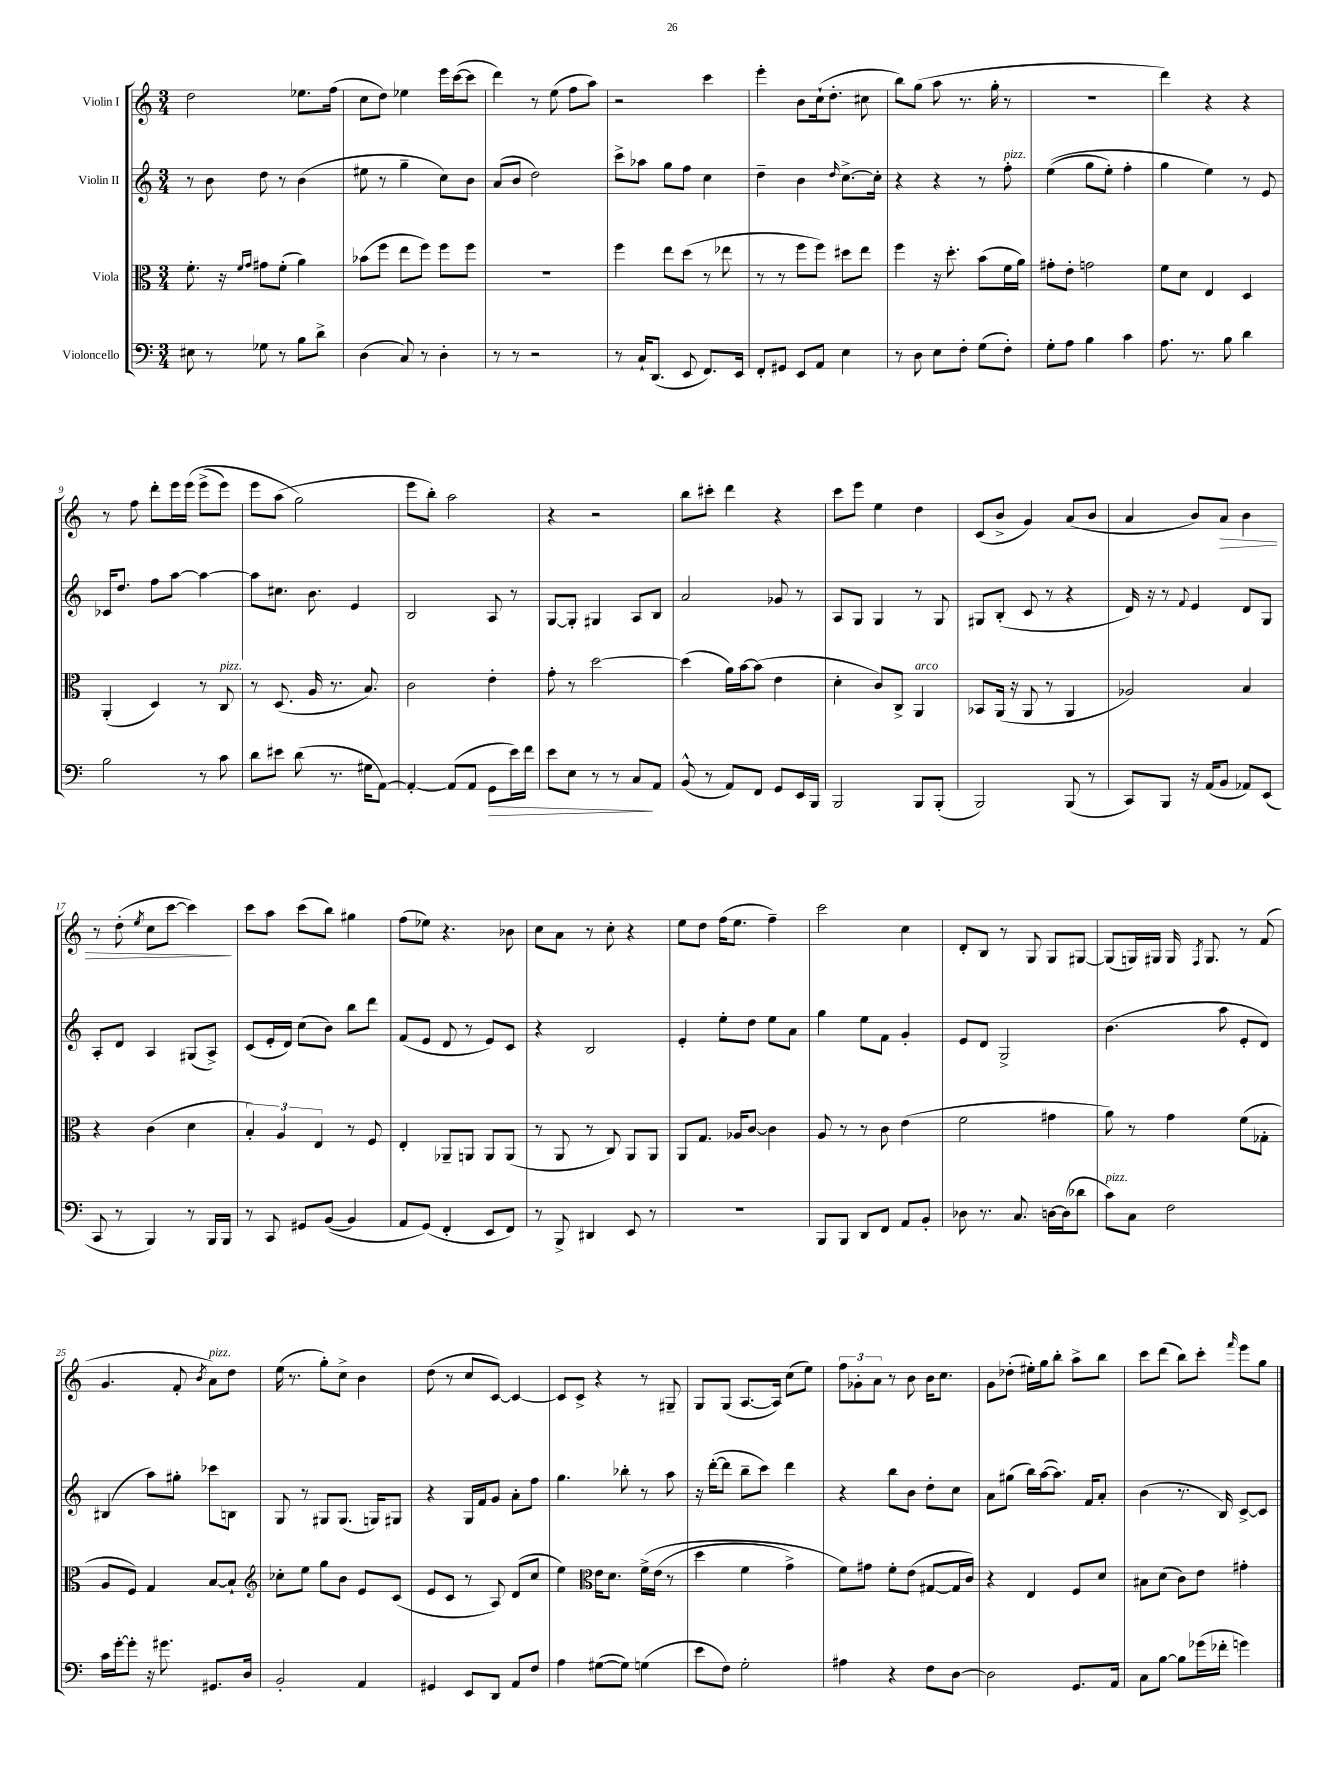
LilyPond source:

<<
\new StaffGroup <<
\new Staff = "s0" \with { instrumentName = "Violin I" } {
    \clef treble \key c \major \numericTimeSignature \time 3/4
    \autoBeamOff d''2 ees''8.[ f''16]( |
    c''8[ d''8]) ees''4 e'''16[ c'''16~( c'''8] |
    d'''4) r8 e''8( f''8[ a''8]) |
    r2 c'''4 |
    e'''4-. b'8[ c''16-!( d''8.]-. cis''8 |
    b''8[) g''8]( a''8 r8. g''16-. r8 |
    R2. |
    d'''4) r4 r4 |
    r8 f''8 d'''8[-. e'''16 e'''16]\( e'''8[->( e'''8]) |
    e'''8[ a''8]( g''2\) |
    e'''8[ b''8]-.) a''2 |
    r4 r2 |
    b''8[ cis'''8]-. d'''4 r4 |
    c'''8[ e'''8] e''4 d''4 |
    c'8[( b'8]-> g'4) a'8[( b'8] |
    a'4 b'8[) a'8]\> b'4 |
    r8 d''8-.( \acciaccatura { e''8 } c''8[ c'''8]~ c'''4\!) |
    c'''8[ a''8] c'''8[( b''8]) gis''4 |
    f''8[( ees''8]) r4. bes'8 |
    c''8[ a'8] r8 c''8-. r4 |
    e''8[ d''8] f''16[( e''8.] f''4--) |
    c'''2 c''4 |
    d'8[-. b8] r8 g8 g8[ gis8]~ |
    gis8[( g16) gis16] gis16 \acciaccatura { f8 } gis8. r8 f'8( |
    g'4. f'8-. \acciaccatura { b'8 } a'8[^\markup { \italic "pizz." }) d''8] |
    e''16( r8. g''8[-.) c''8]-> b'4 |
    d''8( r8 c''8[ c'8]~) c'4~ |
    c'8[ c'8]-> r4 r8 gis8-- |
    g8[ g8]( a8.[~ a16]) c''8[( e''8]) |
    \tuplet 3/2 { f''8[ ges'8-. a'8] } r8 b'8 b'16[ c''8.] |
    g'8[ des''8]-.( eis''16[-.) g''16 b''8]-. a''8[-> b''8] |
    c'''8[ d'''8]( b''8[) c'''8]-. \grace { f'''16 } e'''8[ g''8] \bar "|." |
}
\new Staff = "s1" \with { instrumentName = "Violin II" } {
    \clef treble \key c \major \numericTimeSignature \time 3/4
    \autoBeamOff r8 b'8 d''8 r8 b'4( |
    eis''8 r8 g''4-- c''8[) b'8] |
    a'8[( b'8] d''2) |
    c'''8[-> aes''8] g''8[ f''8] c''4 |
    d''4-- b'4 \grace { d''16 } c''8.[~-> c''16]-. |
    r4 r4 r8 f''8-.^\markup { \italic "pizz." } |
    e''4(\( g''8[ e''8]-.) f''4-. |
    g''4 e''4\) r8 e'8 |
    ces'16[ d''8.] f''8[ a''8]~ a''4~ |
    a''8[ cis''8.] b'8. e'4 |
    b2 a8 r8 |
    g8[~ g8]-. gis4 a8[ b8] |
    a'2 ges'8 r8 |
    a8[ g8] g4 r8 g8 |
    gis8[ b8]-.( c'8 r8 r4 |
    d'16) r16 r8 \appoggiatura { f'8 } e'4 d'8[ g8] |
    a8[-. d'8] a4 gis8[( a8]->) |
    c'8[( e'16-. d'16]) c''8[( b'8]) b''8[ d'''8] |
    f'8[( e'8] d'8 r8 e'8[) c'8] |
    r4 b2 |
    e'4-. e''8[-. d''8] e''8[ a'8] |
    g''4 e''8[ f'8] g'4-. |
    e'8[ d'8] g2-> |
    b'4.( a''8 e'8[-. d'8]) |
    bis4( a''8[) gis''8]-. ces'''8[ b8] |
    g8 r8 gis8[ gis8.]( g16[) gis8] |
    r4 g16[ f'16 g'8] a'8[-. f''8] |
    g''4. bes''8-. r8 a''8 |
    r16 d'''16[~-.( d'''8] b''8[-- c'''8]) d'''4 |
    r4 b''8[ b'8] d''8[-. c''8] |
    a'8[ gis''8]( b''16[) a''16~( a''8.]) f'16[ a'8]-. |
    b'4( r8. b16) c'8[~-> c'8] \bar "|." |
}
\new Staff = "s2" \with { instrumentName = "Viola" } {
    \clef alto \key c \major \numericTimeSignature \time 3/4
    \autoBeamOff f'8.-. r16 \grace { f'16[ g'16] } gis'8[ f'8]-.( a'4) |
    bes'8[( f''8] e''8[ f''8]) f''8[ f''8] |
    r2. |
    f''4 e''8[ d''8]( r8 ees''8 |
    r8 r8 f''8[ f''8]) dis''8[ e''8] |
    f''4 r16 d''8.-. b'8[( f'16 a'16]) |
    gis'8[-. e'8]-. g'2 |
    f'8[ d'8] e4 d4 |
    a,4-.( d4) r8 c8^\markup { \italic "pizz." } |
    r8 d8.( a16 r8. b8.) |
    c'2 e'4-. |
    g'8-. r8 d''2~ |
    d''4( a'16[) b'16~ b'8]( e'4 |
    d'4-. c'8[) c8]-> a,4^\markup { \italic "arco" } |
    bes,8[ a,16]( r16 a,8 r8 a,4 |
    aes2) b4 |
    r4 c'4( d'4 |
    \tuplet 3/2 { b4-.) a4 e4 } r8 f8 |
    e4-. aes,8[-- a,8] a,8[ a,8]( |
    r8 a,8 r8 c8) a,8[ a,8] |
    a,8[ g8.] aes16[ c'8]~ c'4 |
    a8 r8 r8 c'8 e'4( |
    f'2 gis'4 |
    a'8) r8 g'4 f'8[( ges8]-. |
    a8[ f8]) g4 b8[~ b8]-! |
    \clef treble ces''8[-. e''8] g''8[ b'8] e'8[ c'8]( |
    e'8[ c'8] r8 a8) d'8[( c''8] |
    e''4) \clef alto e'16[ d'8.] f'16[->\( e'16]( r8 |
    d''4 f'4 g'4->) |
    f'8[\) gis'8] f'8[-. e'8]( gis8[~ gis16 c'16]) |
    r4 e4 f8[ d'8] |
    bis8[ d'8]( c'8[) e'8] gis'4-. \bar "|." |
}
\new Staff = "s3" \with { instrumentName = "Violoncello" } {
    \clef bass \key c \major \numericTimeSignature \time 3/4
    \autoBeamOff eis8 r8 ges8 r8 b8[ d'8]-> |
    d4( c8) r8 d4-. |
    r8 r8 r2 |
    r8 c16[-! d,8.]( e,8 f,8.[) e,16] |
    f,8[-. gis,8] e,8[ a,8] e4 |
    r8 d8 e8[ f8]-. g8[( f8]-.) |
    g8[-. a8] b4 c'4 |
    a8. r8. b8 d'4 |
    b2 r8 c'8 |
    d'8[ eis'8] d'8( r8. gis16[ a,8]~) |
    a,4~-. a,8[( a,8] g,8[\> e'16) f'16] |
    e'8[ e8] r8 r8 c8[\! a,8] |
    b,8-^( r8 a,8[) f,8] g,8[ e,16 b,,16] |
    b,,2 b,,8[ b,,8]-.( |
    b,,2) b,,8( r8 |
    c,8[) b,,8] r16 a,16[( b,8] aes,8[) e,8]( |
    c,8 r8 b,,4) r8 b,,16[ b,,16] |
    r8 c,8 gis,8[ b,8](\( b,4) |
    a,8[ g,8](\) f,4-. e,8[ f,8]) |
    r8 b,,8-> dis,4 e,8 r8 |
    R2. |
    b,,8[ b,,8] d,8[ f,8] a,8[ b,8]-. |
    des8 r8. c8. d16[~ d16( des'8] |
    c'8[^\markup { \italic "pizz." }) c8] f2 |
    c'16[ g'16~-. g'8]-. r16 gis'8. gis,8.[ d16] |
    b,2-. a,4 |
    gis,4 e,8[ d,8] a,8[ f8] |
    a4 gis8[~( gis8]) g4( |
    e'8[ f8]) g2-. |
    ais4 r4 f8[ d8]~ |
    d2 g,8.[ a,16] |
    c8[ b8]~ b8[ ges'16( fes'16]-. g'4) \bar "|." |
}
>>
>>
